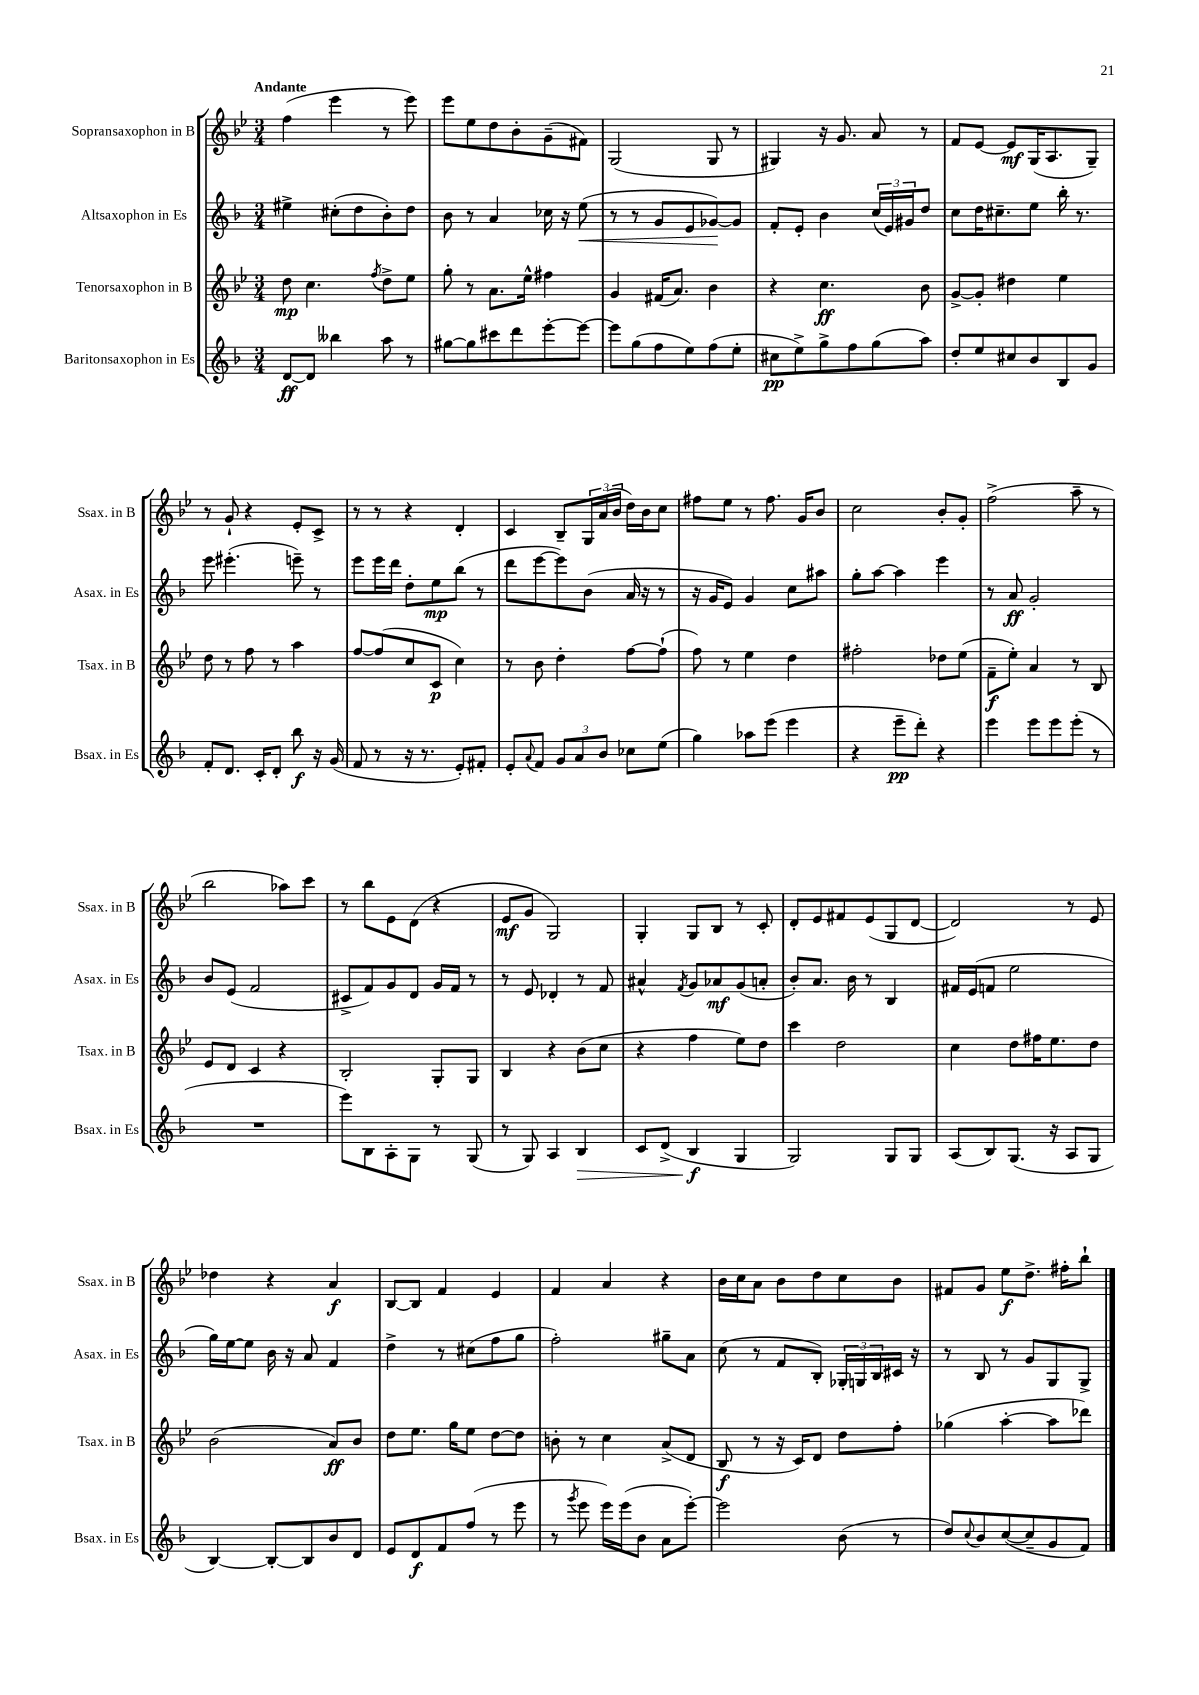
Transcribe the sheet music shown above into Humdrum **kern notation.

**kern	**dynam	**kern	**dynam	**kern	**dynam	**kern	**dynam
*part4	*part4	*part3	*part3	*part2	*part2	*part1	*part1
*staff4	*staff4	*staff3	*staff3	*staff2	*staff2	*staff1	*staff1
*I"Baritonsaxophon in Es	*	*I"Tenorsaxophon in B	*	*I"Altsaxophon in Es	*	*I"Sopransaxophon in B	*
*I'Bsax. in Es	*	*I'Tsax. in B	*	*I'Asax. in Es	*	*I'Ssax. in B	*
*clefG2	*	*clefG2	*	*clefG2	*	*clefG2	*
*k[b-]	*	*k[b-e-]	*	*k[b-]	*	*k[b-e-]	*
*M3/4	*	*M3/4	*	*M3/4	*	*M3/4	*
=1	=1	=1	=1	=1	=1	=1	=1
!	!	!	!	!	!	!LO:TX:a:B:t=Andante	!
[8d/L	ff	8dd\	mp	4ee#X^\	.	(4ff\	.
8d/J]	.	4.cc\	.	.	.	.	.
4bb--X\	.	.	.	(8cc#X'\L	.	4eee-\	.
.	.	.	.	8dd\	.	.	.
.	.	8qff/	.	.	.	.	.
8aa\	.	8dd^\L	.	8b-'\)	.	8r	.
8r	.	8ee-\J	.	8dd\J	.	8eee-\)	.
=2	=2	=2	=2	=2	=2	=2	=2
[8gg#X\L	.	8gg'\	.	8b-\	.	8eee-\L	.
8gg#\]	.	8r	.	8r	.	8ee-\	.
8ccc#X\	.	8.a\L	.	4a/	.	8dd\	.
8ddd\	.	.	.	.	.	8b-'\	.
.	.	16ee-^^\Jk	.	.	.	.	.
[8eee'\	.	4ff#X\	.	16cc-X\	.	(8g~\	.
.	.	.	.	16r	.	.	.
!	!	!	!	!	!LO:HP:b	!	!
8eee\J_	.	.	.	(8ee\	<	8f#X\J)	.
=3	=3	=3	=3	=3	=3	=3	=3
8eee\L]	.	4g/	.	8r	.	(2G/	.
(8gg\	.	.	.	8r	.	.	.
8ff\	.	(16f#X/KL	.	8g/L	.	.	.
.	.	8.a/J)	.	.	.	.	.
8ee\)	.	.	.	8e/	.	.	.
(8ff\	.	4b-\	.	[8g-X/)	.	8G/	.
8ee'\J	.	.	.	8g-/J]	[	8r	.
=4	=4	=4	=4	=4	=4	=4	=4
8cc#X\L	pp	4r	.	8f'/L	.	4G#X/)	.
8ee^\)	.	.	.	8e'/J	.	.	.
8gg^\	.	4.cc\	ff	4b-\	.	16r	.
.	.	.	.	.	.	8.g/	.
8ff\	.	.	.	.	.	.	.
(8gg\	.	.	.	(24cc/LL	.	8a/	.
.	.	.	.	24e/)	.	.	.
.	.	.	.	24g#X/J	.	.	.
8aa\J)	.	8b-\	.	8dd/J	.	8r	.
=5	=5	=5	=5	=5	=5	=5	=5
8dd'/L	.	[8g^/L	.	8cc\L	.	8f/L	.
8ee/	.	8g'/J]	.	16dd\K	.	[8e-/J	.
.	.	.	.	8.cc#X~\	.	.	.
8cc#X/	.	4dd#X\	.	.	.	8e-/L]	mf
8b-/	.	.	.	8ee\J	.	(16G/K	.
.	.	.	.	.	.	8.A/	.
8B-/	.	4ee-\	.	16bb-'\	.	.	.
.	.	.	.	8.r	.	.	.
8g/J	.	.	.	.	.	8G~/J)	.
!!LO:LB:g=z
=6	=6	=6	=6	=6	=6	=6	=6
8f'/L	.	8dd\	.	8eee\	.	8r	.
8.d/J	.	8r	.	(4.eee#X'\	.	8g`/	.
.	.	8ff\	.	.	.	4r	.
16c'/KL	.	.	.	.	.	.	.
8d'/J	.	8r	.	.	.	.	.
8bb-\	f	4aa\	.	8eeen~\)	.	8e-'/L	.
16r	.	.	.	8r	.	8c^/J	.
(16g/	.	.	.	.	.	.	.
=7	=7	=7	=7	=7	=7	=7	=7
8f/	.	[8ff/L	.	8eee\L	.	8r	.
8r	.	(8ff/]	.	16eee\L	.	8r	.
.	.	.	.	16ddd\JJ	.	.	.
16r	.	8cc/	.	8dd'\L	.	4r	.
8.r	.	.	.	.	.	.	.
.	.	8c/J	p	8ee\	mp	.	.
8e'/L)	.	4cc\)	.	(8bb-\J	.	4d'/	.
8f#X'/J	.	.	.	8r	.	.	.
=8	=8	=8	=8	=8	=8	=8	=8
8e'/L	.	8r	.	8ddd\L	.	4c/	.
8qqa/	.	.	.	.	.	.	.
8f/J	.	8b-\	.	[8eee\	.	.	.
12g/L	.	4dd'\	.	8eee\])	.	8B-~/L	.
12a/	.	.	.	.	.	.	.
.	.	.	.	(8b-\J	.	24G/L	.
12b-/J	.	.	.	.	.	(24a/	.
.	.	.	.	.	.	24b-/JJ	.
8cc-X\L	.	[8ff\L	.	16a/	.	16dd\LL)	.
.	.	.	.	16r	.	16b-\J	.
(8ee\J	.	(8ff`\J]	.	8r	.	8cc\J	.
=9	=9	=9	=9	=9	=9	=9	=9
4gg\)	.	8ff\)	.	16r	.	8ff#X\L	.
.	.	.	.	16g/KL	.	.	.
.	.	8r	.	8e/J)	.	8ee-\J	.
8aa-X\L	.	4ee-\	.	4g/	.	8r	.
(8eee\J	.	.	.	.	.	8.ff#\	.
4eee\	.	4dd\	.	8cc\L	.	.	.
.	.	.	.	.	.	16g/KL	.
.	.	.	.	8aa#X\J	.	8b-/J	.
=10	=10	=10	=10	=10	=10	=10	=10
4r	.	2ff#X'\	.	8gg'\L	.	2cc\	.
.	.	.	.	[8aa\J	.	.	.
8eee~\L	pp	.	.	4aa\]	.	.	.
8ddd'\J)	.	.	.	.	.	.	.
4r	.	8dd-X\L	.	4eee\	.	8b-'/L	.
.	.	(8ee-\J	.	.	.	8g'/J	.
=11	=11	=11	=11	=11	=11	=11	=11
4eee\	.	8f~\L	f	8r	.	(2ff^\	.
.	.	8ee-'\J)	.	8a/	ff	.	.
8eee\L	.	4a/	.	2g'/	.	.	.
8eee\	.	.	.	.	.	.	.
(8eee'\J	.	8r	.	.	.	8aa~\	.
8r	.	8B-/	.	.	.	8r	.
!!LO:LB:g=z
=12	=12	=12	=12	=12	=12	=12	=12
2.r	.	8e-/L	.	8b-/L	.	2bb-\	.
.	.	8d/J	.	(8e/J	.	.	.
.	.	4c/	.	2f/	.	.	.
.	.	4r	.	.	.	8aa-X\L)	.
.	.	.	.	.	.	8ccc\J	.
=13	=13	=13	=13	=13	=13	=13	=13
8eee\L)	.	2B-'/	.	8c#X^/L	.	8r	.
8B-\	.	.	.	8f/)	.	8bb-\L	.
8A'\	.	.	.	8g/	.	8e-\	.
8G\J	.	.	.	8d/J	.	(8d\J	.
8r	.	8G'/L	.	16g/LL	.	4r	.
.	.	.	.	16f/JJ	.	.	.
(8G/	.	8G/J	.	8r	.	.	.
=14	=14	=14	=14	=14	=14	=14	=14
8r	.	4B-/	.	8r	.	8e-/L	mf
8G/)	.	.	.	8e/	.	8g/J	.
4A/	.	4r	.	4d-X'/	.	2G/)	.
!	!LO:HP:b	!	!	!	!	!	!
4B-/	>	(8b-\L	.	8r	.	.	.
.	.	8cc\J	.	8f/	.	.	.
=15	=15	=15	=15	=15	=15	=15	=15
8c/L	.	4r	.	4a#X^^/	.	4G'/	.
(8d^/J	.	.	.	.	.	.	.
.	.	.	.	8qf/	.	.	.
4B-/	f	4ff\	.	8g/L	.	8G/L	.
.	.	.	.	8a-X/	mf	8B-/J	.
4G/	]	8ee-\L)	.	(8g/	.	8r	.
.	.	8dd\J	.	8an'/J	.	8c'/	.
=16	=16	=16	=16	=16	=16	=16	=16
2G/)	.	4ccc\	.	8b-'/L)	.	8d'/L	.
.	.	.	.	8.a/J	.	8e-/	.
.	.	2dd\	.	.	.	8f#X/	.
.	.	.	.	16b-\	.	.	.
.	.	.	.	8r	.	(8e-/	.
8G/L	.	.	.	4B-/	.	8G/	.
8G/J	.	.	.	.	.	[8d/J	.
=17	=17	=17	=17	=17	=17	=17	=17
(8A/L	.	4cc\	.	16f#X/LL	.	2d/])	.
.	.	.	.	(16e/J	.	.	.
8B-/)	.	.	.	8fn/J	.	.	.
(8.G/J	.	8dd\L	.	2ee\	.	.	.
.	.	16ff#X\K	.	.	.	.	.
16r	.	8.ee-\	.	.	.	.	.
8A/L	.	.	.	.	.	8r	.
8G/J	.	8dd\J	.	.	.	8e-/	.
!!LO:LB:g=z
=18	=18	=18	=18	=18	=18	=18	=18
[4B-/)	.	(2b-\	.	16gg\LL)	.	4dd-X\	.
.	.	.	.	[16ee\J	.	.	.
.	.	.	.	8ee\J]	.	.	.
8B-'/L_	.	.	.	16b-\	.	4r	.
.	.	.	.	16r	.	.	.
8B-/]	.	.	.	8a/	.	.	.
8b-/	.	8a/L)	ff	4f/	.	4a/	f
8d/J	.	8b-/J	.	.	.	.	.
=19	=19	=19	=19	=19	=19	=19	=19
8e/L	.	8dd\L	.	4dd^\	.	[8B-/L	.
8d/	f	8.ee-\J	.	.	.	8B-/J]	.
8f/	.	.	.	8r	.	4f/	.
.	.	16gg\KL	.	.	.	.	.
(8ff/J	.	8ee-\J	.	(8cc#X\L	.	.	.
8r	.	[8dd\L	.	8ff\	.	4e-/	.
8eee\	.	8dd\J]	.	8gg\J	.	.	.
=20	=20	=20	=20	=20	=20	=20	=20
8r	.	8bn'\	.	2ff'\)	.	4f/	.
8qggg/	.	.	.	.	.	.	.
8eee\	.	8r	.	.	.	.	.
16eee\LL)	.	4cc\	.	.	.	4a/	.
(16eee\J	.	.	.	.	.	.	.
8b-\J	.	.	.	.	.	.	.
8a\L	.	(8a^/L	.	8gg#X~\L	.	4r	.
[8eee'\J)	.	8d/J	.	8a\J	.	.	.
=21	=21	=21	=21	=21	=21	=21	=21
2eee\]	.	8B-/	f	(8cc\	.	16b-\LL	.
.	.	.	.	.	.	16cc\J	.
.	.	8r	.	8r	.	8a\J	.
.	.	16r	.	8f/L	.	8b-\L	.
.	.	16c/KL)	.	.	.	.	.
.	.	8d/J	.	8B-'/J)	.	8dd\	.
(8b-\	.	8dd\L	.	24G-X'/LL	.	8cc\	.
.	.	.	.	24Gn/	.	.	.
.	.	.	.	24B-/	.	.	.
8r	.	8ff'\J	.	16c#X/JJ	.	8b-\J	.
.	.	.	.	16r	.	.	.
=22	=22	=22	=22	=22	=22	=22	=22
8dd/L)	.	(4gg-X\	.	8r	.	8f#X/L	.
8qqcc/	.	.	.	.	.	.	.
8b-/	.	.	.	8B-/	.	8g/J	.
([8cc/	.	[4aa'\	.	8r	.	8ee-\L	f
8cc~/]	.	.	.	8g/L	.	8.dd^\J	.
8g/	.	8aa\L]	.	8G/	.	.	.
.	.	.	.	.	.	16ff#X'\KL	.
8f/J)	.	8ddd-X\J)	.	8G^/J	.	8bb-`\J	.
==	==	==	==	==	==	==	==
*-	*-	*-	*-	*-	*-	*-	*-
